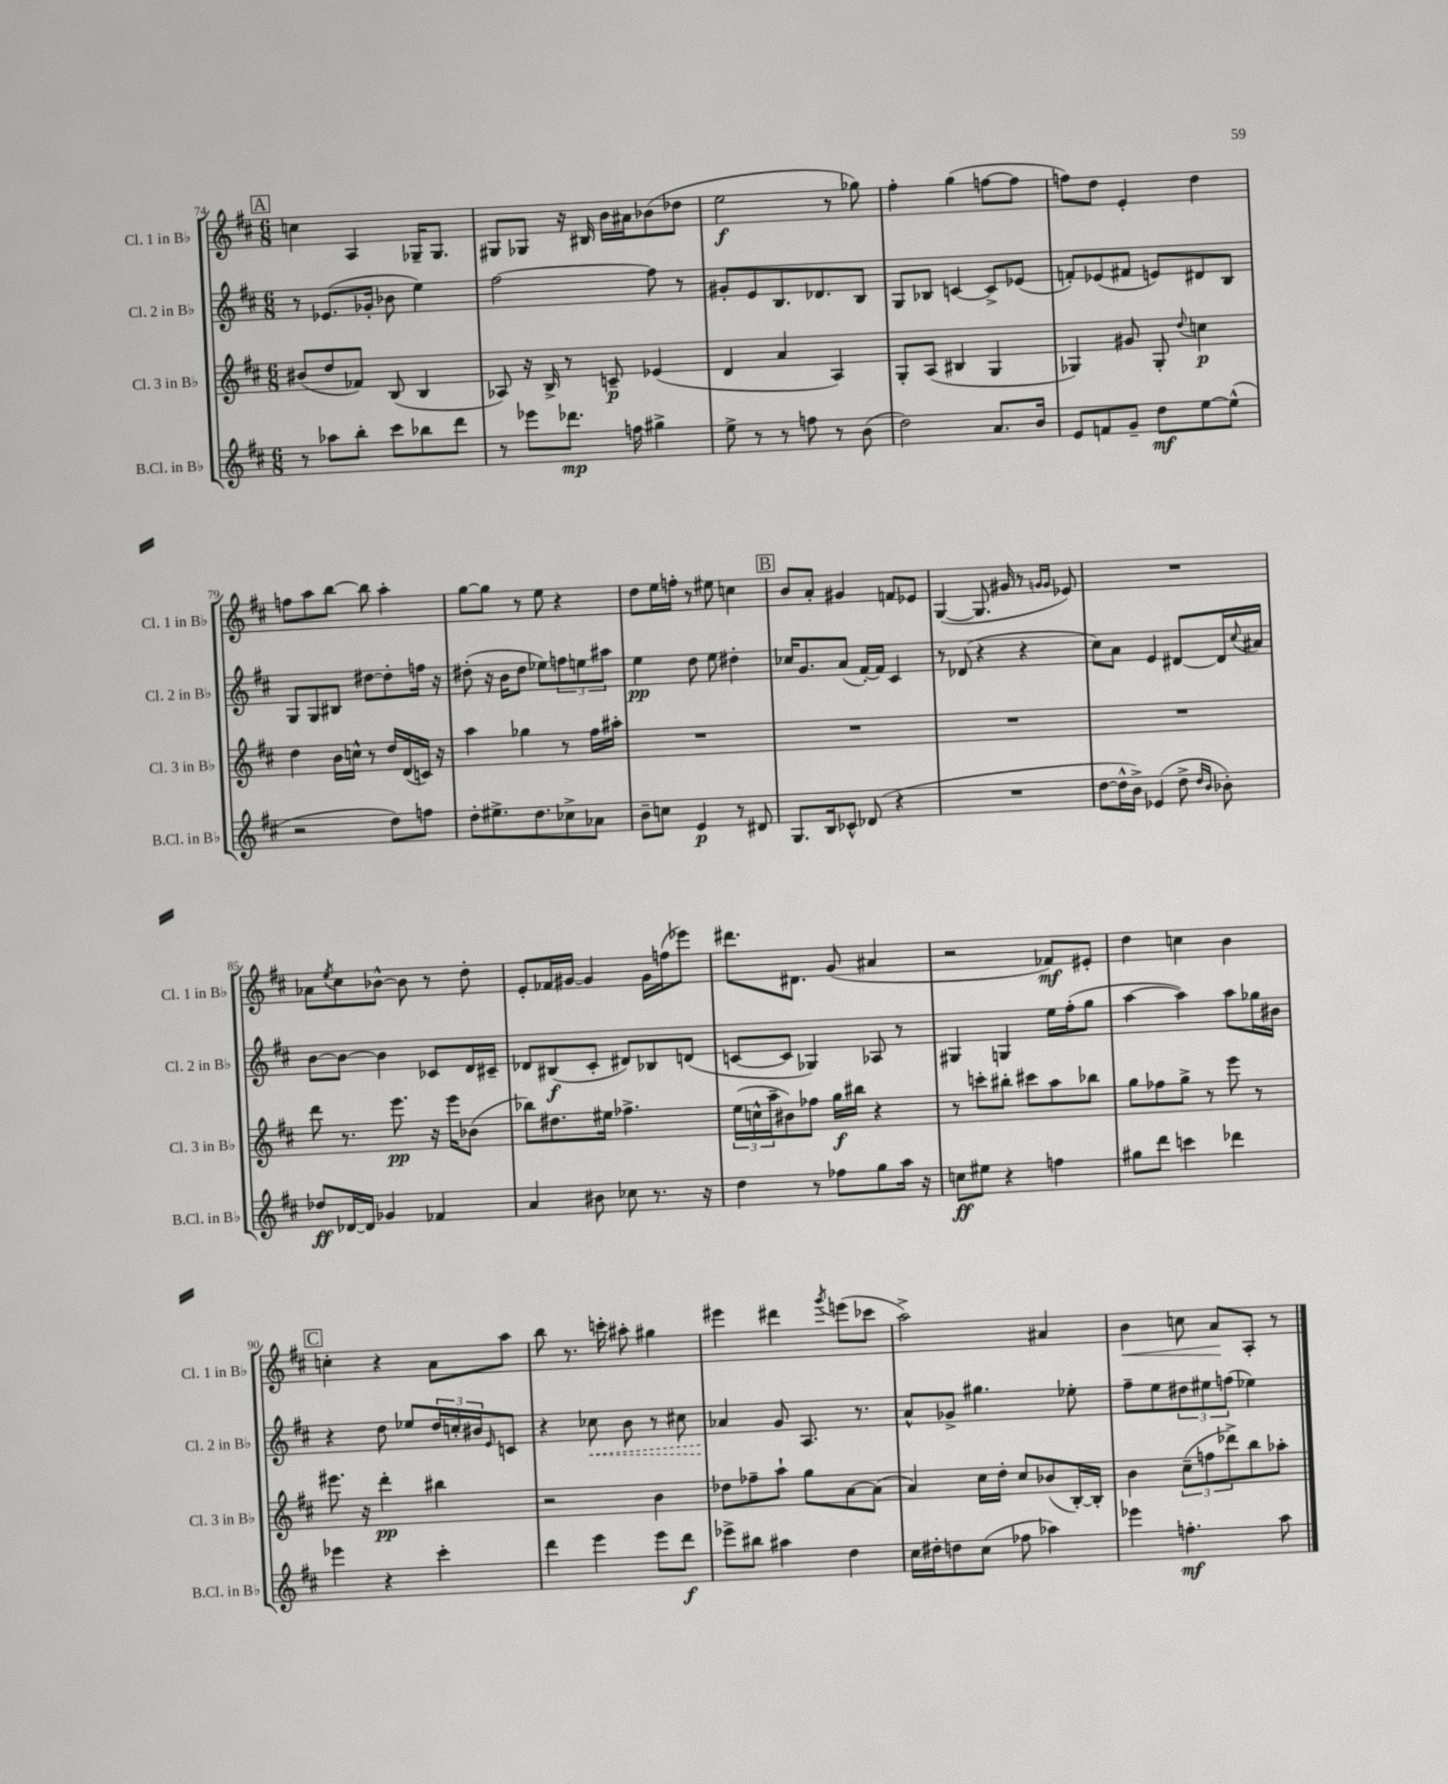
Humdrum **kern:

**kern	**kern	**kern	**kern
*staff4	*staff3	*staff2	*staff1
*clefG2	*clefG2	*clefG2	*clefG2
*k[f#c#]	*k[f#c#]	*k[f#c#]	*k[f#c#]
*M6/8	*M6/8	*M6/8	*M6/8
8r	(8b#	8r	4cc
8aa-	8dd	(8.e-	.
8bb'	8f-)	.	4A
.	.	16g-'	.
8ccc#	(8B	8b-	.
8bb-	4B	4ee)	16G-~
.	.	.	8.G-
8ddd	.	.	.
=	=	=	=
8r	8A-)	[2ff#	8G#
8eee-	16r	.	8G-
.	16B^	.	.
8.ddd-	8r	.	16r
.	.	.	16B#
.	8c~	.	16b
16ff	.	.	16a#
4gg#^	(4e-	8ff#]	(8b-
.	.	8r	8dd-
=	=	=	=
8ee^	4d	8g#'	2ee
8r	.	8e	.
8r	4a	8.B	.
8ff	.	.	.
.	.	8.d-	.
8r	4A)	.	8r
(8b	.	8B	8gg-)
=	=	=	=
2dd)	8G'	8G	4ff#'
.	(8A	8B-	.
.	4B#	[4c	(4gg
8.a	4G	8c^]	[8ff
.	.	(8e-	8ff]
16b	.	.	.
=	=	=	=
8e	4G-)	8f')	8ff)
8f	.	(8e-	8dd
8g~	8g#	8f#	4e'
8dd	8G-'	8e)	.
.	8qqdd	.	.
[8ee	4cc	8d#	4dd
(8ee^^]	.	8B	.
=	=	=	=
2r	4dd	8G	8ff
.	.	8G	8aa
.	16b	8B#	[8bb
.	16cc^^	.	.
.	8r	[8dd#	8bb]
8dd)	16dd	8dd#']	4aa'
.	(16d	.	.
8ff	16c)	16ff	.
.	16r	16r	.
=	=	=	=
8dd'	4aa	(8dd#'	[8gg
8.ee#^	.	16r	8gg]
.	.	16b	.
.	4gg-	8dd#	8r
8.dd	.	.	.
.	.	8ee-)	8ee
8cc-^	8r	12ff	4r
.	.	12ee	.
8a-	16ff#	.	.
.	.	12aa#	.
.	16aa#'	.	.
=	=	=	=
8b~	2.r	4ee	8dd
8cc	.	.	16ee
.	.	.	16ff'
4e	.	8dd	8r
.	.	8ee	8ee#
8r	.	4dd#'	4cc
8d#	.	.	.
=	=	=	=
8.G	2.r	16cc-	8b
.	.	8.g	.
.	.	.	8a'
16B	.	.	.
8c-^^	.	(8a	4g#
(8d-	.	[16f#')	.
.	.	16f#]	.
4r	.	4c#	8f
.	.	.	8e-
=	=	=	=
2.r	2.r	8r	([4G
.	.	(8d-	.
.	.	4r	8.G]
.	.	.	16g#
.	.	4r	8r
.	.	.	16qqg
.	.	.	16qqg
.	.	.	8e-)
=	=	=	=
[8dd	2.r	8cc#)	2.r
16dd^^]	.	8a	.
16b^)	.	.	.
(4e-	.	4e	.
8dd^	.	[8d#	.
16qqdd	.	.	.
16qqb	.	.	.
8b-')	.	16d#]	.
.	.	8qqcc#	.
.	.	16a#	.
=	=	=	=
8dd-	8ddd	[8b	8a-
.	.	.	8qee
[16d-	8.r	8b_	8cc#
16d-]	.	.	.
4g-	.	4b]	[8b-^^
.	8.eee	.	.
.	.	.	8b-]
4f-	16r	8c-	8r
.	16eee	.	.
.	(8b-	16d	8dd'
.	.	16c#~	.
=	=	=	=
4a	8bb-)	8d-	8e'
.	8.dd#	(8B#	16f-
.	.	.	[16g#
8b#	.	8c#'	4g#]
.	16ee#	.	.
8cc-	4.ff-^	8d#)	.
8.r	.	8B-	16g#
.	.	.	(16ff
.	.	(8d	8eee-)
16r	.	.	.
=	=	=	=
4dd	(24ee	[8c	8.ddd#
.	24cc^^	.	.
.	24aa~	.	.
.	8b#)	8c]	.
.	.	.	8.d#
8r	8ff-	4G-)	.
8ff-	16gg	.	(8g
.	16bb#	.	.
8gg	4r	8A-	4a#
16aa	.	8r	.
16r	.	.	.
=	=	=	=
8cc	8r	4G#	2r
8ee#	8ccc'	.	.
4r	8bb#'	4G	.
.	8ccc#	.	.
4ff	8aa	16ee	8f-)
.	.	(16ff#'	.
.	8bb-	8gg	8e#'
=	=	=	=
8gg#	8gg	[4aa	4dd
8ddd	8ff-	.	.
4ccc	8gg^	4aa])	4cc
.	8r	.	.
4ddd-	8eee	8aa	4b
.	8r	16gg-	.
.	.	16b#	.
=	=	=	=
4eee-	8.eee#	4r	4cc'
.	16r	.	.
4r	4ddd'	8dd	4r
.	.	8ee-	.
4ccc#'	4bb#	24dd	8a
.	.	24cc'	.
.	.	24b#	.
.	.	16qqe	.
.	.	8c	8aa
=	=	=	=
4ddd	2r	4r	8bb
.	.	.	8.r
4eee	.	8cc-	.
.	.	.	16ccc'
.	.	8b	8aa#'
8eee	4b	8r	4gg#
8ddd	.	8cc#	.
=	=	=	=
8eee-^	8dd-	4a-	4eee#
8bb#	8ff-~	.	.
4aa#	8aa`	8g	4ddd#
.	8gg	8.A	.
.	.	.	8qggg
4dd	[8a	.	(8eee
.	.	8.r	.
.	(8a]	.	8ccc-
=	=	=	=
16cc#	4a)	8a^^	2aa^)
16dd#'	.	.	.
8dd	.	8g-^	.
(8cc#	16cc#	4.gg#	.
.	16dd'	.	.
8ff-	8cc#	.	.
4aa-)	(8b-	.	4a#
.	[16B')	8ee-'	.
.	16B']	.	.
=	=	=	=
4eee-	4b	8ff#~	4b
.	.	8ee	.
4.ff'	(12cc#~	12dd#	8cc
.	12ff	12ee#	.
.	.	.	8a
.	12ddd-^)	(12ff	.
.	8bb	4ee-)	8A'
8aa	8aa-'	.	8r
==	==	==	==
*-	*-	*-	*-
